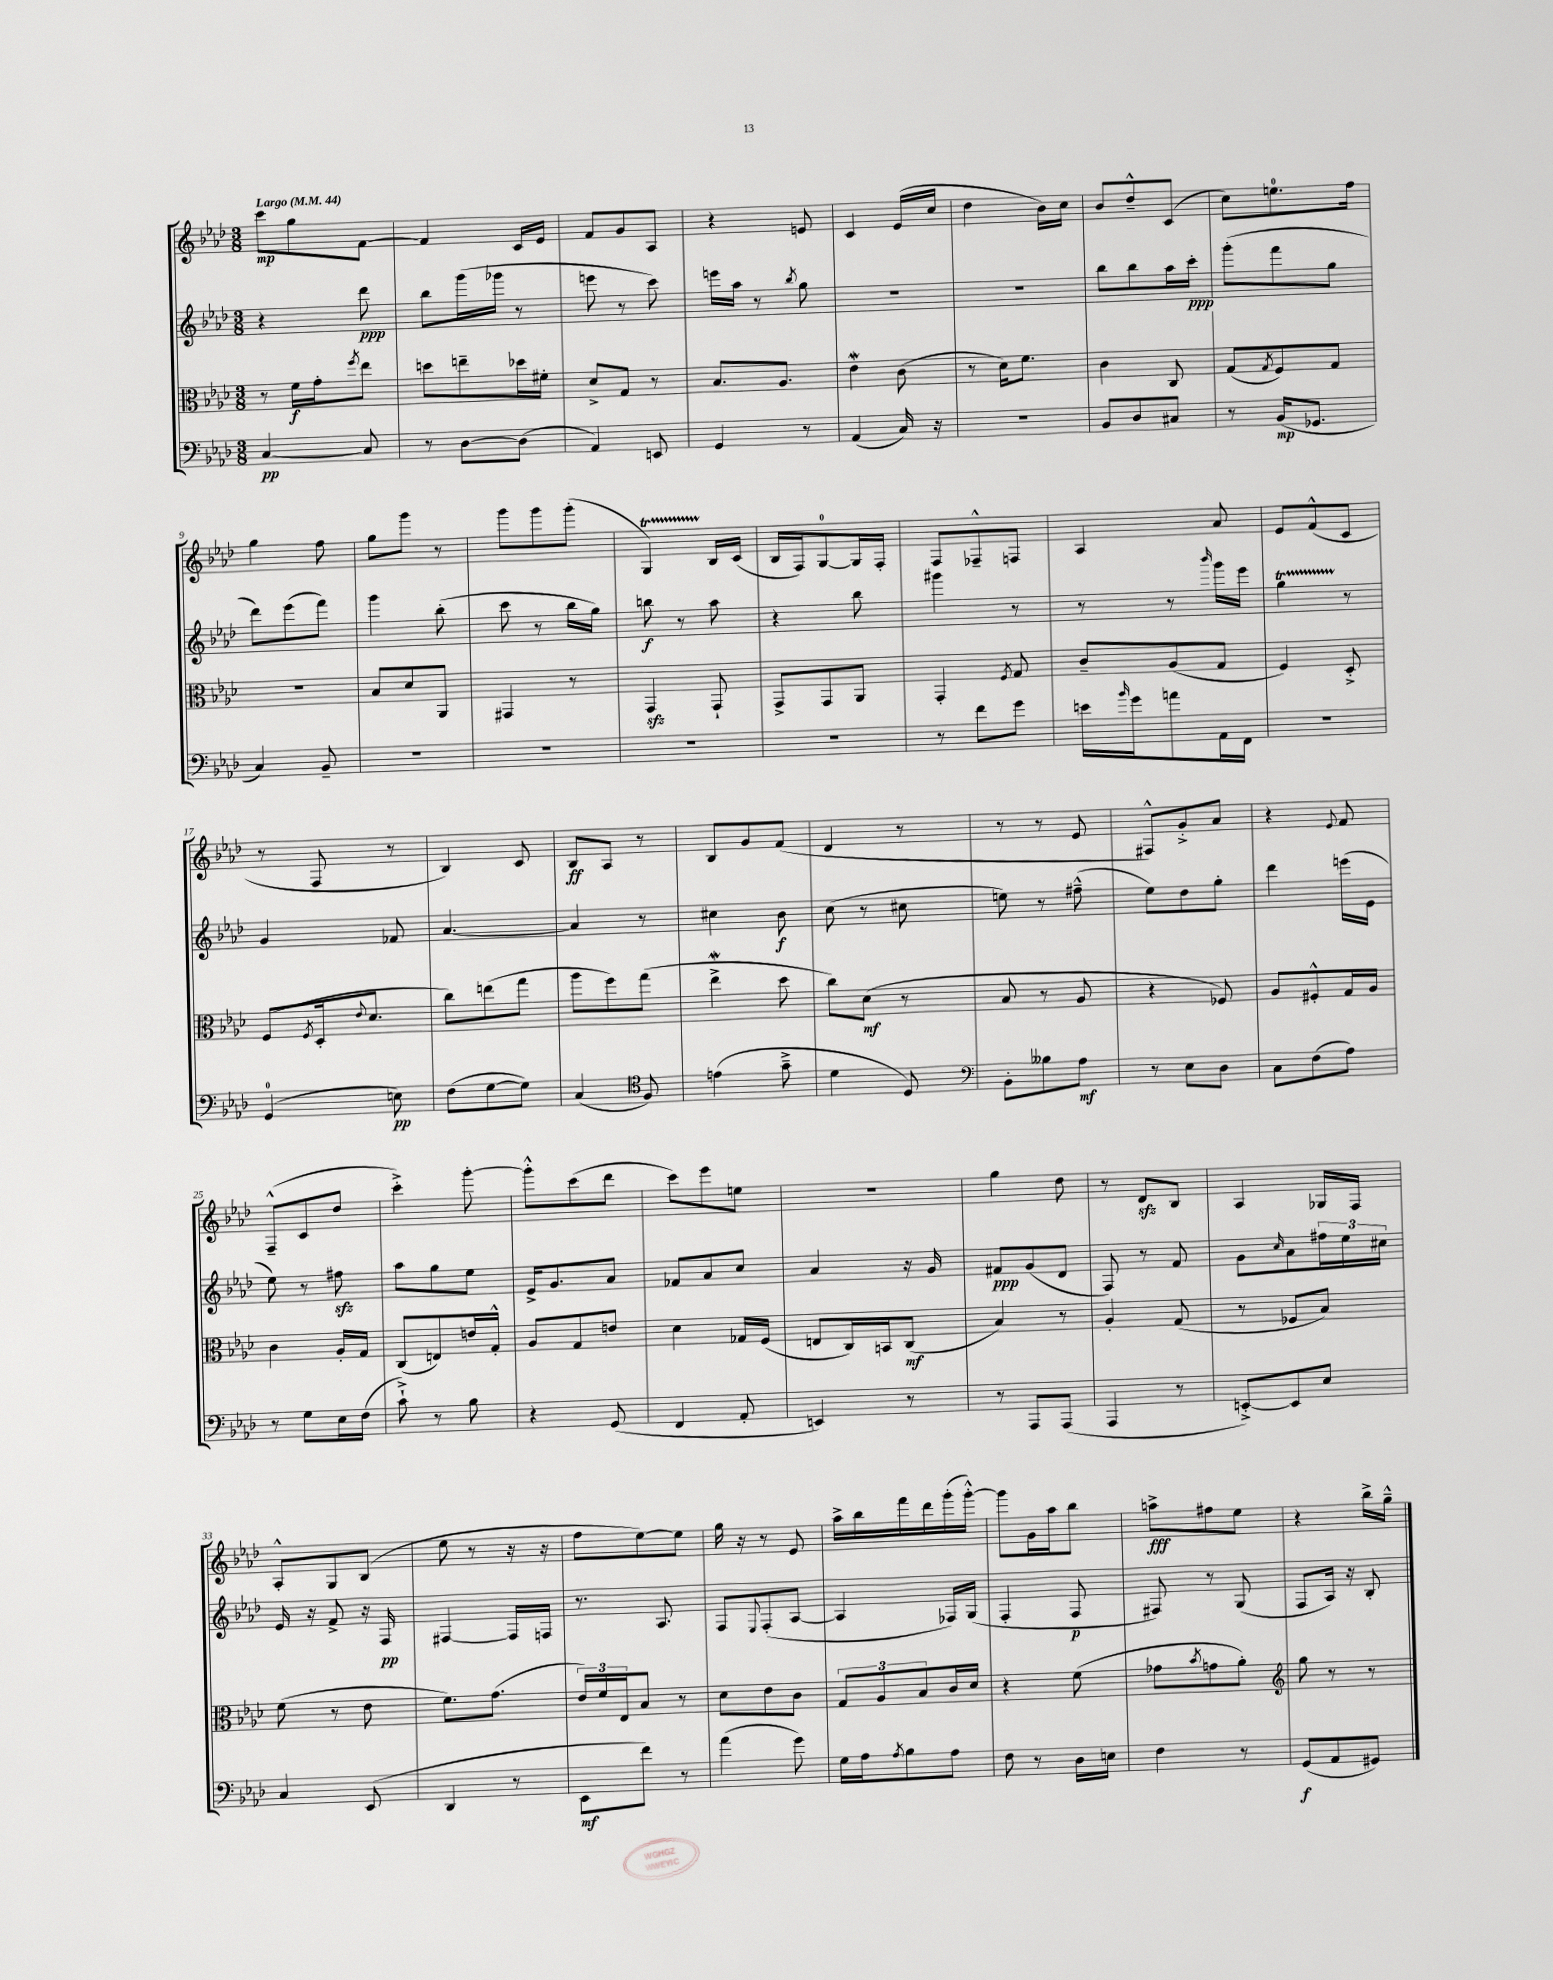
<<
\new StaffGroup <<
\new Staff = "s0" {
    \clef treble \key aes \major \numericTimeSignature \time 3/8 \tempo "Largo" 4 = 44
    c'''8\mp g''8 f'8~ |
    f'4 c'16 ees'16 |
    f'8 g'8 aes8 |
    r4 e'8 |
    c'4 ees'16( c''16 |
    des''4 bes'16) c''16 |
    bes'8 des''8---^ c'8( |
    c''8) e''8.-0 f''16 |
    g''4 f''8 |
    g''8 g'''8 r8 |
    g'''8 g'''8 g'''8-.( |
    g4\startTrillSpan) bes16\stopTrillSpan c'16( |
    bes16 f16) g8-0~ g16 f16-. |
    f8 fes8---^ f8 |
    aes4 aes'8 |
    ees'8 f'8-^( c'8 |
    r8 f8 r8 |
    bes4) c'8 |
    bes8\ff aes8 r8 |
    bes8 g'8 f'8( |
    des'4 r8 |
    r8 r8 ees'8 |
    fis8-^) g'8-.-> aes'8 |
    r4 \appoggiatura { ees'8 } f'8 |
    f8---^( c'8 des''8 |
    c'''4-.->) g'''8~-. |
    g'''8-.-^ c'''8( des'''8 |
    c'''8) ees'''8 e''8 |
    R4. |
    g''4 des''8 |
    r8 des'8\sfz bes8 |
    aes4 ges16 f16 |
    aes8-.-^ g8 bes8( |
    ees''8 r8 r16 r16 |
    f''8 ees''8~) ees''8 |
    g''16 r16 r8 ees'8 |
    aes''16-> bes''16 f'''16 des'''16 g'''16-.( g'''16~-.-^) |
    g'''8 g'16 aes''16 bes''8 |
    a''8->\fff fis''8 ees''8 |
    r4 bes''16-> g''16---^ \bar "|." |
}
\new Staff = "s1" {
    \clef treble \key aes \major \numericTimeSignature \time 3/8
    r4 des'''8\ppp |
    bes''8 g'''16( ges'''16 r8 |
    e'''8 r8 c'''8) |
    e'''16 aes''16 r8 \acciaccatura { bes''8 } g''8 |
    R4. |
    R4. |
    bes''8 bes''8 aes''16 c'''16-.\ppp |
    g'''8-.( f'''8 g''8 |
    des'''8) ees'''8( f'''8) |
    g'''4 bes''8-.( |
    c'''8 r8 bes''16 g''16) |
    b''8\f r8 aes''8 |
    r4 bes''8 |
    gis'''4 r8 |
    r8 r8 \grace { bes'''16 } g'''16 ees'''16 |
    g''4\startTrillSpan r8\stopTrillSpan |
    g'4 fes'8 |
    aes'4.~ |
    aes'4 r8 |
    cis''4 bes'8\f |
    c''8( r8 cis''8 |
    e''8) r8 fis''8---^( |
    ees''8) des''8 g''8-. |
    des'''4 e'''16( ees'16 |
    ees''8) r8 fis''8\sfz |
    aes''8 g''8 ees''8 |
    ees'16-> g'8. aes'8 |
    fes'8 aes'8 c''8 |
    aes'4 r16 g'16 |
    fis'8\ppp g'8( des'8 |
    f8) r8 f'8 |
    g'8 \grace { c''16 } aes'8 \tuplet 3/2 { fis''16 ees''16 cis''16 } |
    ees'16 r16 f'8-> r16 f16\pp |
    fis4~ fis16 f16 |
    r8. aes8. |
    f8 \appoggiatura { ees8 } f8-.( aes8~ |
    aes4 fes16) g16( |
    f4-. f8\p |
    fis8) r8 g8( |
    f8 aes16) r16 bes8-. \bar "|." |
}
\new Staff = "s2" {
    \clef alto \key aes \major \numericTimeSignature \time 3/8
    r8 f'16\f g'16-. \acciaccatura { f''8 } ees''8 |
    d''8 e''8-- des''16 fis'16-. |
    des'8-> g8 r8 |
    bes8. aes8. |
    ees'4\mordent c'8( |
    r8 des'16) f'8. |
    c'4 c8 |
    g8( \acciaccatura { g8 } f8) g8 |
    R4. |
    bes8 des'8 aes,8 |
    gis,4 r8 |
    g,4\sfz g,8-! |
    g,8-> g,8 aes,8 |
    g,4-. \acciaccatura { f8 } g8 |
    c'8-- aes8( g8 |
    f4) des8-.-> |
    f8( \acciaccatura { f8 } des16-. \appoggiatura { ees'8 } des'8. |
    c''8) e''8( g''8 |
    aes''8 f''8) g''8( |
    ees''4->\mordent des''8 |
    c''8) des'8\mf( r8 |
    bes8 r8 aes8 |
    r4 fes8) |
    aes8 fis8-.-^ g16 aes16 |
    c'4 aes16-. g16 |
    c8( e8) e'16 g16-.-^ |
    aes8 g8 e'8 |
    des'4 ges16 f16( |
    e8 c16) b,16 c8\mf( |
    bes4) r8 |
    aes4-. g8( |
    r8 fes8 bes8) |
    f'8( r8 ees'8 |
    f'8.) g'8.( |
    \tuplet 3/2 { ees'16) f'16 ees16 } bes8 r8 |
    des'8 ees'8 c'8 |
    \tuplet 3/2 { g8 aes8 bes8 } c'16 des'16 |
    r4 f'8( |
    ges'8 \acciaccatura { bes'8 } g'8 aes'8-.) |
    \clef treble g''8 r8 r8 \bar "|." |
}
\new Staff = "s3" {
    \clef bass \key aes \major \numericTimeSignature \time 3/8
    c4~\pp c8 |
    r8 des8~ des8( |
    aes,4) e,8 |
    g,4 r8 |
    aes,4( c16) r16 |
    R4. |
    bes,8 des8 cis8 |
    r8 bes,16\mp( ges,8. |
    c4) bes,8-- |
    R4. |
    R4. |
    R4. |
    R4. |
    r8 f'8 g'8 |
    e'16 \grace { bes'16 } g'16 a'8 aes,16 f,16 |
    R4. |
    g,4-0( e8\pp) |
    f8( g8~ g8) |
    c4( \clef tenor f8) |
    e'4( g'8---> |
    des'4 des8) |
    \clef bass bes,8-. beses8 aes8\mf |
    r8 ees8 des8 |
    c8 f8( aes8) |
    r8 g8 ees16 f16( |
    c'8-!->) r8 bes8 |
    r4 g,8( |
    f,4 aes,8-. |
    e,4) r8 |
    r8 aes,,8 aes,,8( |
    aes,,4 r8 |
    e,8~-.->) e,8 ees8 |
    c4 ees,8( |
    des,4 r8 |
    ees,8\mf f'8) r8 |
    aes'4( g'8) |
    g16 aes16 \acciaccatura { aes8 } bes8 aes8 |
    f8 r8 des16 e16 |
    f4 r8 |
    g,8\f( aes,8 gis,8) \bar "|." |
}
>>
>>
